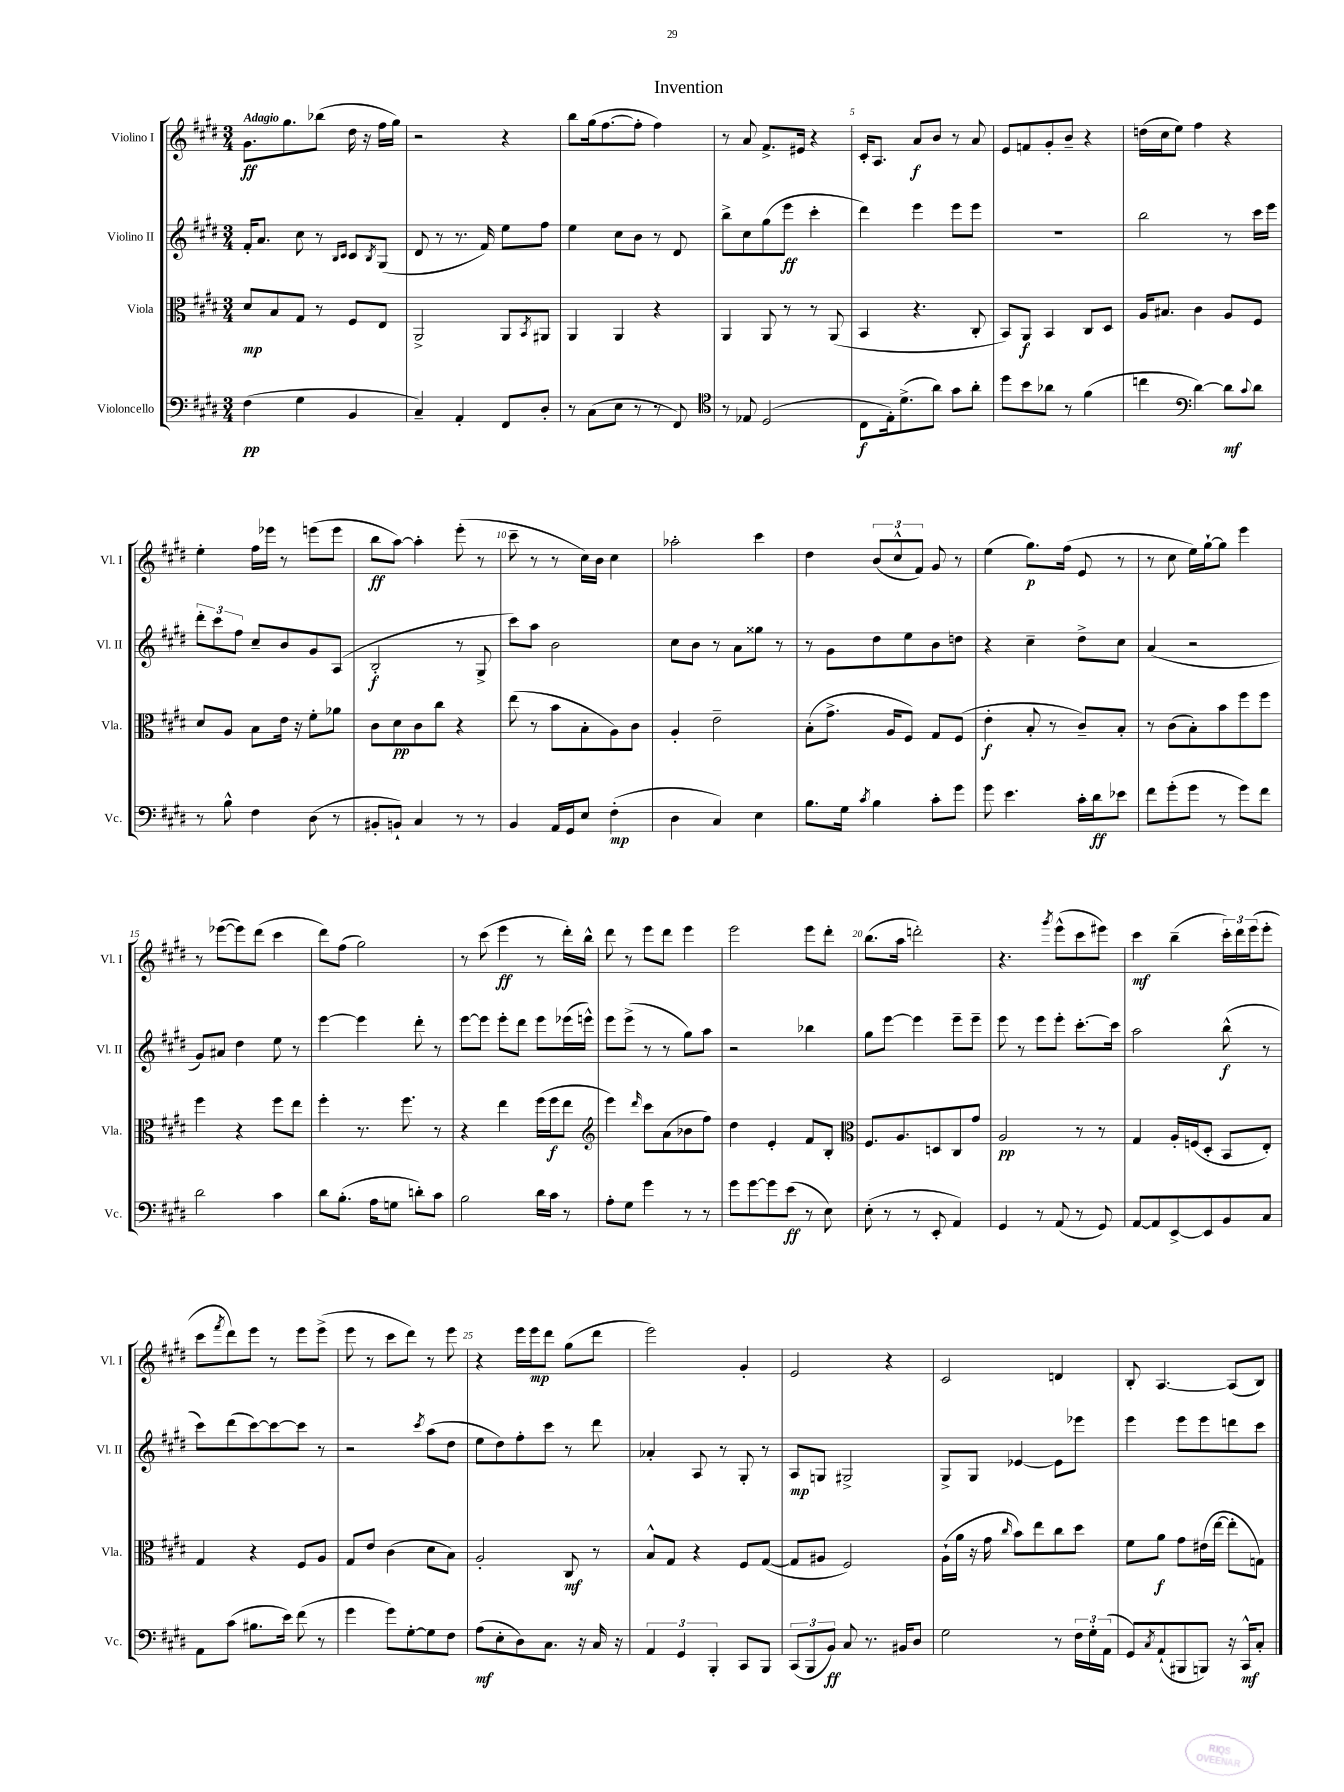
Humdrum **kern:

**kern	**kern	**kern	**kern
*staff4	*staff3	*staff2	*staff1
*clefF4	*clefC3	*clefG2	*clefG2
*k[f#c#g#d#]	*k[f#c#g#d#]	*k[f#c#g#d#]	*k[f#c#g#d#]
*M3/4	*M3/4	*M3/4	*M3/4
(4F#	8d#	16f#'	8.g#
.	.	8.a	.
.	8B	.	.
.	.	.	8.gg#
4G#	8G#	8cc#	.
.	8r	8r	(8bb-
.	.	16qqB	.
.	.	16qqc#	.
4BB	8F#	8c#	16dd#
.	.	.	16r
.	.	8qB	.
.	8E	(8G#	16ff#
.	.	.	16gg#)
=	=	=	=
4C#~)	2AA^	8d#	2r
.	.	8r	.
4AA'	.	8.r	.
.	.	16f#)	.
8FF#	8AA	8ee	4r
.	8qBB	.	.
8D#'	8AA#	8ff#	.
=	=	=	=
8r	4AA	4ee	8bb
(8C#	.	.	(16gg#
.	.	.	[8.ff#
8E	4AA	8cc#	.
8r	.	8b	8ff#']
8r	4r	8r	4ff#)
8FF#)	.	8d#	.
=	=	=	=
*clefC4	*	*	*
8r	4AA	8bb^	8r
8E-	.	8cc#	8a
(2D#	8AA	(8gg#	8.f#^
.	8r	8eee	.
.	.	.	16e#
.	8r	4ccc#'	4r
.	(8AA	.	.
=	=	=	=
8C#	4BB	4ddd#)	16c#'
.	.	.	8.A
16E')	.	.	.
(8.d#^	.	.	.
.	4.r	4eee	8a
8a)	.	.	8b
8g#	.	8eee	8r
8a'	8C#'	8eee	8a
=	=	=	=
8dd#	8BB)	2.r	8e
8b	8AA	.	8f
8a-	4BB	.	8g#'
8r	.	.	8b~
(4f#	8C#	.	4r
.	8D#	.	.
=	=	=	=
4cc	16A	2bb	(16dd
.	8.B#	.	16cc#
.	.	.	8ee)
*clefF4	*	*	*
[4d#)	4c#	.	4ff#
8d#]	8A	8r	4r
8qqc#	.	.	.
8d#	8F#	16ccc#	.
.	.	16eee	.
=	=	=	=
8r	8d#	12ddd#'	4ee'
.	.	12ccc#	.
8B^^	8A	.	.
.	.	12ff#	.
4F#	8B	8cc#~	16ff#
.	.	.	16eee-
.	16e	8b	8r
.	16r	.	.
(8D#	8f#'	8g#	(8eee
8r	8a-	(8A	8eee
=	=	=	=
8BB#'	8c#	2B'	8bb
8BB`)	8d#	.	[8aa)
4C#	8c#	.	4aa']
.	8cc#	.	.
8r	4r	8r	(8eee'
8r	.	8G#^	8r
=	=	=	=
4BB	(8ee	8ccc#)	8ccc#~
.	8r	8aa	8r
16AA	8b	2b	8r
16GG#	.	.	.
8E	8B'	.	16cc#)
.	.	.	16b
(4F#'	8A)	.	4cc#
.	8c#	.	.
=	=	=	=
4D#	4A'	8cc#	2aa-'
.	.	8b	.
4C#)	2e~	8r	.
.	.	8a	.
4E	.	8gg##	4ccc#
.	.	8r	.
=	=	=	=
8.B	(8B'	8r	4dd#
.	8.g#^	8g#	.
16G#	.	.	.
8qc#	.	.	.
4B	.	8dd#	(12b
.	16A	.	.
.	.	.	12cc#^^
.	8F#)	8ee	.
.	.	.	12f#)
8c#'	8G#	8b	8g#
8g#	(8F#	8dd	8r
=	=	=	=
8g#	4e'	4r	(4ee
4.e	.	.	.
.	8B'	4cc#~	8.gg#)
.	8r	.	.
.	.	.	(16ff#
16c#'	8c#~)	8dd#^	8e
16d#	.	.	.
8e-	8B'	8cc#	8r
=	=	=	=
8f#	8r	(4a	8r
(8g#'	(8c#	.	8cc#
8g#	8B')	2r	16ee)
.	.	.	[16gg#`
8r	8b	.	8gg#]
8g#)	8ff#	.	4eee
8f#	8ff#	.	.
=	=	=	=
2d#	4ff#	8g#)	8r
.	.	8a#	([8eee-
.	4r	4dd#	8eee-])
.	.	.	(8ddd#
4c#	8ff#	8ee	4ccc#
.	8ee	8r	.
=	=	=	=
8d#	4ff#'	[4eee	8ddd#)
(8.B'	.	.	(8ff#
.	8.r	4eee]	2gg#)
16A	.	.	.
8G	.	.	.
.	8.ff#	.	.
8d')	.	8ddd#'	.
8c#	8r	8r	.
=	=	=	=
2B	4r	[8eee	8r
.	.	8eee]	(8ccc#
.	4ee	8eee'	4eee
.	.	8ddd#	.
16d#	(16ff#	8eee	8r
16c#	16ff#	.	.
8r	8ee	(16eee-	16ddd#')
.	.	16eee^^)	16bb^^
=	=	=	=
*	*clefG2	*	*
8A'	4eee)	8eee	8ddd#
8G#	.	(8eee^	8r
.	16qqddd#	.	.
4g#	8ccc#	8r	8eee
.	(8a	8r	8ddd#
8r	8b-	8gg#)	4eee
8r	8ff#)	8aa	.
=	=	=	=
8g#	4dd#	2r	2eee
[8g#	.	.	.
8g#]	4e'	.	.
(8e	.	.	.
8r	8f#	4bb-	8eee
8E)	8B'	.	8ddd#'
=	=	=	=
*	*clefC3	*	*
(8E'	8.F#	8gg#	(8.bb
8r	.	[8eee	.
.	8.A	.	16aa
8r	.	4eee]	2ddd')
8EE'	8D	.	.
4AA)	8C#	8eee~	.
.	8g#	8eee~	.
=	=	=	=
4GG#	2A	8eee	4.r
.	.	8r	.
8r	.	8eee	.
.	.	.	8qggg#
(8AA	.	8eee'	(8eee^^
8r	8r	[8.ccc#'	8ccc#
8GG#)	8r	.	8eee#)
.	.	16ccc#]	.
=	=	=	=
[8AA	4G#	2aa	4ccc#
8AA]	.	.	.
[8EE^	16A'	.	(4bb~
.	(16F	.	.
8EE]	8D#'	.	.
8BB	8BB	(8bb^^	24ccc#')
.	.	.	24ddd#
.	.	.	(24eee
8C#	8E')	8r	8eee'
=	=	=	=
8AA	4G#	8ccc#)	8ccc#
.	.	.	8qfff#
(8c#	.	(8ddd#	8ddd#)
8.B#	4r	[8ccc#)	8eee
.	.	8ccc#_	8r
16e)	.	.	.
(8f#	8F#	8ccc#]	8eee
8r	8A	8r	(8eee^
=	=	=	=
4g#	8G#	2r	8eee
.	8e	.	8r
8g#)	(4c#	.	8ccc#
[8G#'	.	.	8ddd#)
.	.	8qccc#	.
8G#]	8d#	(8aa	8r
8F#	8B)	8dd#	8eee
=	=	=	=
(8A	2A'	8ee	4r
8E'	.	8dd#)	.
8D#)	.	8ff#'	16eee
.	.	.	16eee
8.C#	.	8ccc#	8ddd#
.	8C#	8r	(8gg#
16r	.	.	.
16C#	8r	8ddd#	8ddd#
16r	.	.	.
=	=	=	=
6AA	8B^^	4a-'	2eee)
.	8G#	.	.
6GG#	.	.	.
.	4r	8A	.
6BBB'	.	.	.
.	.	8r	.
8CC#	8F#	8G#'	4g#'
8BBB	([8G#	8r	.
=	=	=	=
(12CC#	8G#]	8A	2e
12BBB	.	.	.
.	8A#	8G	.
12BB)	.	.	.
8C#	2F#)	2G#^	.
8.r	.	.	.
.	.	.	4r
16BB#	.	.	.
8D#	.	.	.
=	=	=	=
2G#	(16A`	8G#^	2c#
.	16a	.	.
.	16r	8G#	.
.	16g#	.	.
.	16qqcc#	.	.
.	8b)	[4e-	.
.	8ee	.	.
8r	8cc#	8e-]	4d
24F#	8dd#	8eee-	.
24G#'	.	.	.
(24AA	.	.	.
=	=	=	=
8GG#)	8f#	4eee	8B'
8qC#	.	.	.
(8AA`	8a	.	[4.A
8BBB#	8g#	8eee	.
8BBB)	(16e#	8eee	.
.	[16ee	.	.
16r	8ee']	8ddd	(8A]
16CC#^^	.	.	.
8C#'	8G)	8ccc#	8B)
==	==	==	==
*-	*-	*-	*-
